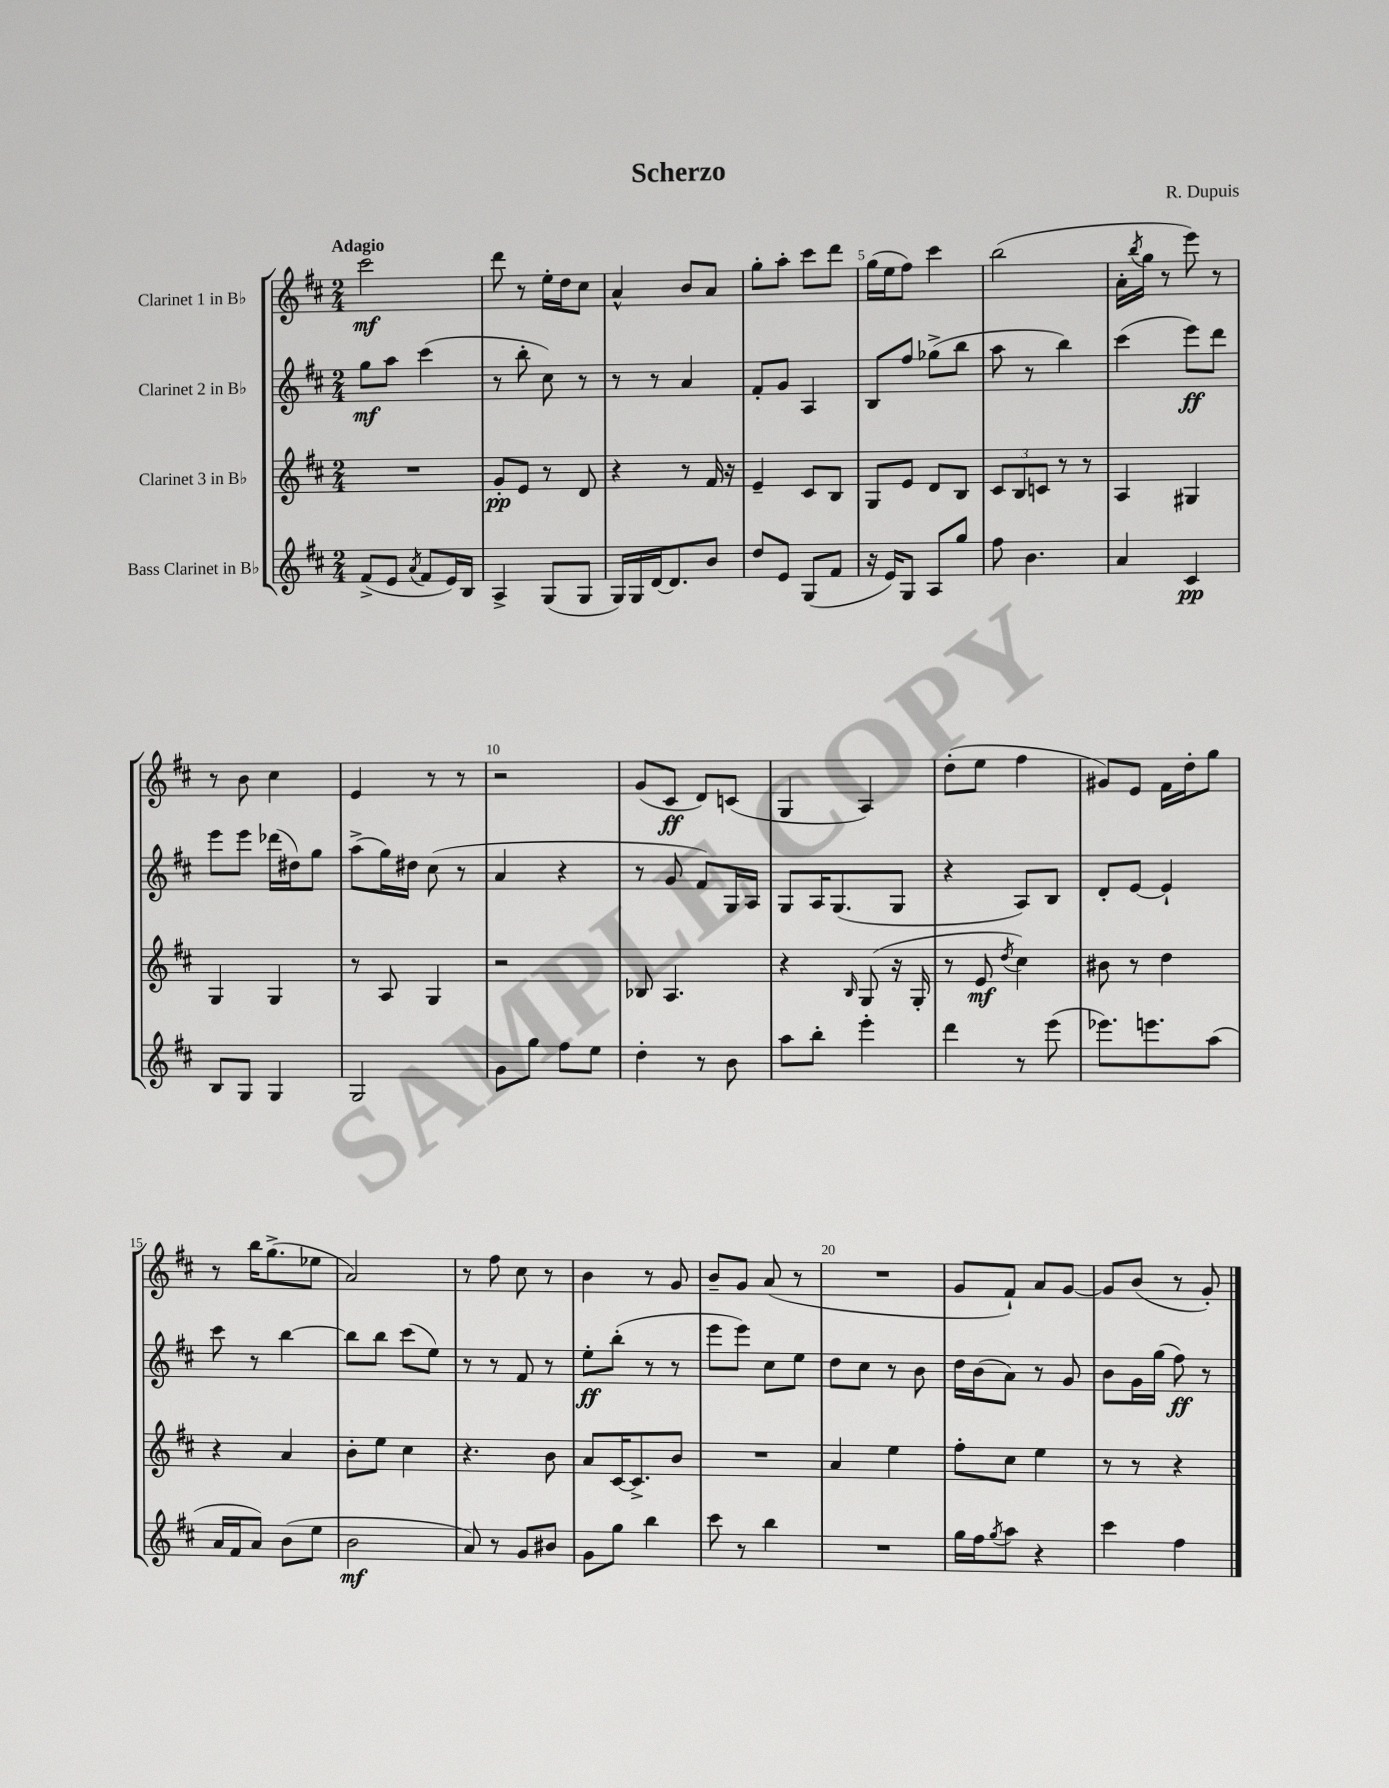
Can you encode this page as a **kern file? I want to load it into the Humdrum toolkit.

**kern	**dynam	**kern	**dynam	**kern	**dynam	**kern	**dynam
*part4	*part4	*part3	*part3	*part2	*part2	*part1	*part1
*staff4	*staff4	*staff3	*staff3	*staff2	*staff2	*staff1	*staff1
*I"Bass Clarinet in B♭	*	*I"Clarinet 3 in B♭	*	*I"Clarinet 2 in B♭	*	*I"Clarinet 1 in B♭	*
*clefG2	*	*clefG2	*	*clefG2	*	*clefG2	*
*k[f#c#]	*	*k[f#c#]	*	*k[f#c#]	*	*k[f#c#]	*
*M2/4	*	*M2/4	*	*M2/4	*	*M2/4	*
=1	=1	=1	=1	=1	=1	=1	=1
!	!	!	!	!	!	!LO:TX:a:B:t=Adagio	!
(8f#^/L	.	2r	.	8gg\L	mf	2ccc#\	mf
8e/J	.	.	.	8aa\J	.	.	.
8qa/	.	.	.	.	.	.	.
8f#/L	.	.	.	(4ccc#\	.	.	.
16e/L)	.	.	.	.	.	.	.
16B/JJ	.	.	.	.	.	.	.
=2	=2	=2	=2	=2	=2	=2	=2
4A^/	.	8g'/L	pp	8r	.	8ddd\	.
.	.	8e/J	.	8bb'\	.	8r	.
(8G/L	.	8r	.	8cc#\)	.	16ee'\LL	.
.	.	.	.	.	.	16dd\J	.
8G/J	.	8d/	.	8r	.	8cc#\J	.
=3	=3	=3	=3	=3	=3	=3	=3
16G/LL)	.	4r	.	8r	.	4a^^/	.
16G/	.	.	.	.	.	.	.
[16d/J	.	.	.	8r	.	.	.
8.d/]	.	.	.	.	.	.	.
.	.	8r	.	4a/	.	8b/L	.
8b/J	.	16f#/	.	.	.	8a/J	.
.	.	16r	.	.	.	.	.
=4	=4	=4	=4	=4	=4	=4	=4
8dd/L	.	4e~/	.	8f#'/L	.	8gg'\L	.
8e/J	.	.	.	8g/J	.	8aa'\J	.
(8G/L	.	8c#/L	.	4A/	.	8ccc#\L	.
8f#/J	.	8B/J	.	.	.	8ddd\J	.
=5	=5	=5	=5	=5	=5	=5	=5
16r	.	8G/L	.	8B/L	.	(16gg\LL	.
16e/KL)	.	.	.	.	.	16ee\J	.
8G/J	.	8e/J	.	8ff#/J	.	8ff#\J)	.
8A/L	.	8d/L	.	(8gg-X^\L	.	4ccc#\	.
8gg/J	.	8B/J	.	8bb\J	.	.	.
=6	=6	=6	=6	=6	=6	=6	=6
8ff#\	.	12c#/L	.	8aa\	.	(2bb\	.
.	.	12B/	.	.	.	.	.
4.b\	.	.	.	8r	.	.	.
.	.	12cn/J	.	.	.	.	.
.	.	8r	.	4bb\)	.	.	.
.	.	8r	.	.	.	.	.
=7	=7	=7	=7	=7	=7	=7	=7
4a/	.	4A/	.	(4ccc#\	.	16a'\LL	.
.	.	.	.	.	.	8qbb/	.
.	.	.	.	.	.	16gg\JJ	.
.	.	.	.	.	.	8r	.
4c#/	pp	4G#X/	.	8eee\L)	ff	8eee\)	.
.	.	.	.	8ddd\J	.	8r	.
!!LO:LB:g=z
=8	=8	=8	=8	=8	=8	=8	=8
8B/L	.	4G/	.	8eee\L	.	8r	.
8G/J	.	.	.	8eee\J	.	8b\	.
4G/	.	4G/	.	(16ddd-X\LL	.	4cc#\	.
.	.	.	.	16dd#X\J)	.	.	.
.	.	.	.	8gg\J	.	.	.
=9	=9	=9	=9	=9	=9	=9	=9
2G/	.	8r	.	(8aa^\L	.	4e/	.
.	.	8A/	.	16gg\L)	.	.	.
.	.	.	.	16dd#X\JJ	.	.	.
.	.	4G/	.	(8cc#\	.	8r	.
.	.	.	.	8r	.	8r	.
=10	=10	=10	=10	=10	=10	=10	=10
8g\L	.	2r	.	4a/	.	2r	.
8gg\J	.	.	.	.	.	.	.
8ff#\L	.	.	.	4r	.	.	.
8ee\J	.	.	.	.	.	.	.
=11	=11	=11	=11	=11	=11	=11	=11
4dd'\	.	8B-X/	.	8r	.	(8g/L	.
.	.	4.A/	.	8g/	.	8c#/J	ff
8r	.	.	.	8f#/L)	.	8d/L)	.
8b\	.	.	.	16G/L	.	(8cn/J	.
.	.	.	.	16A/JJ	.	.	.
=12	=12	=12	=12	=12	=12	=12	=12
8aa\L	.	4r	.	8G/L	.	4G/	.
8bb'\J	.	.	.	16A/K	.	.	.
.	.	.	.	(8.G/	.	.	.
.	.	16qqB/	.	.	.	.	.
4eee'\	.	(8G/	.	.	.	4A/)	.
.	.	16r	.	8G/J	.	.	.
.	.	16G'/	.	.	.	.	.
=13	=13	=13	=13	=13	=13	=13	=13
4ddd\	.	8r	.	4r	.	(8dd'\L	.
.	.	8e/	mf	.	.	8ee\J	.
.	.	8qdd/	.	.	.	.	.
8r	.	4cc#\)	.	8A/L)	.	4ff#\	.
(8eee\	.	.	.	8B/J	.	.	.
=14	=14	=14	=14	=14	=14	=14	=14
8.eee-X\L)	.	8b#X\	.	8d'/L	.	8g#X/L)	.
.	.	8r	.	[8e/J	.	8e/J	.
8.eeen\	.	.	.	.	.	.	.
.	.	4dd\	.	4e`/]	.	16f#\LL	.
.	.	.	.	.	.	16dd'\J	.
(8aa\J	.	.	.	.	.	8gg\J	.
!!LO:LB:g=z
=15	=15	=15	=15	=15	=15	=15	=15
16a/LL	.	4r	.	8ccc#\	.	8r	.
16f#/J	.	.	.	.	.	.	.
8a/J)	.	.	.	8r	.	16bb\KL	.
.	.	.	.	.	.	(8.gg^\	.
(8b\L	.	4a/	.	[4bb\	.	.	.
8ee\J	.	.	.	.	.	8ee-X\J	.
=16	=16	=16	=16	=16	=16	=16	=16
2b\	mf	8b'\L	.	8bb\L]	.	2a/)	.
.	.	8ee\J	.	8bb\J	.	.	.
.	.	4cc#\	.	(8ccc#\L	.	.	.
.	.	.	.	8ee\J)	.	.	.
=17	=17	=17	=17	=17	=17	=17	=17
8a/)	.	4.r	.	8r	.	8r	.
8r	.	.	.	8r	.	8ff#\	.
8g/L	.	.	.	8f#/	.	8cc#\	.
8b#X/J	.	8b\	.	8r	.	8r	.
=18	=18	=18	=18	=18	=18	=18	=18
8g\L	.	8a/L	.	8ee'\L	ff	4b\	.
8gg\J	.	[16c#/K	.	(8bb'\J	.	.	.
.	.	8.c#^/]	.	.	.	.	.
4bb\	.	.	.	8r	.	8r	.
.	.	8b/J	.	8r	.	8g/	.
=19	=19	=19	=19	=19	=19	=19	=19
8ccc#\	.	2r	.	8eee\L	.	8b~/L	.
8r	.	.	.	8eee\J)	.	8g/J	.
4bb\	.	.	.	8cc#\L	.	(8a/	.
.	.	.	.	8ee\J	.	8r	.
=20	=20	=20	=20	=20	=20	=20	=20
2r	.	4a/	.	8dd\L	.	2r	.
.	.	.	.	8cc#\J	.	.	.
.	.	4ee\	.	8r	.	.	.
.	.	.	.	8b\	.	.	.
=21	=21	=21	=21	=21	=21	=21	=21
16gg\LL	.	8ff#'\L	.	16dd\LL	.	8g/L	.
16ff#\J	.	.	.	(16b\J	.	.	.
8qgg/	.	.	.	.	.	.	.
8aa\J	.	8cc#\J	.	8a\J)	.	8f#`/J)	.
4r	.	4ee\	.	8r	.	8a/L	.
.	.	.	.	8g/	.	[8g/J	.
=22	=22	=22	=22	=22	=22	=22	=22
4ccc#\	.	8r	.	8b\L	.	8g/L]	.
.	.	8r	.	16g\L	.	(8b/J	.
.	.	.	.	(16gg\JJ	.	.	.
4ff#\	.	4r	.	8ff#\)	ff	8r	.
.	.	.	.	8r	.	8g'/)	.
==	==	==	==	==	==	==	==
*-	*-	*-	*-	*-	*-	*-	*-
